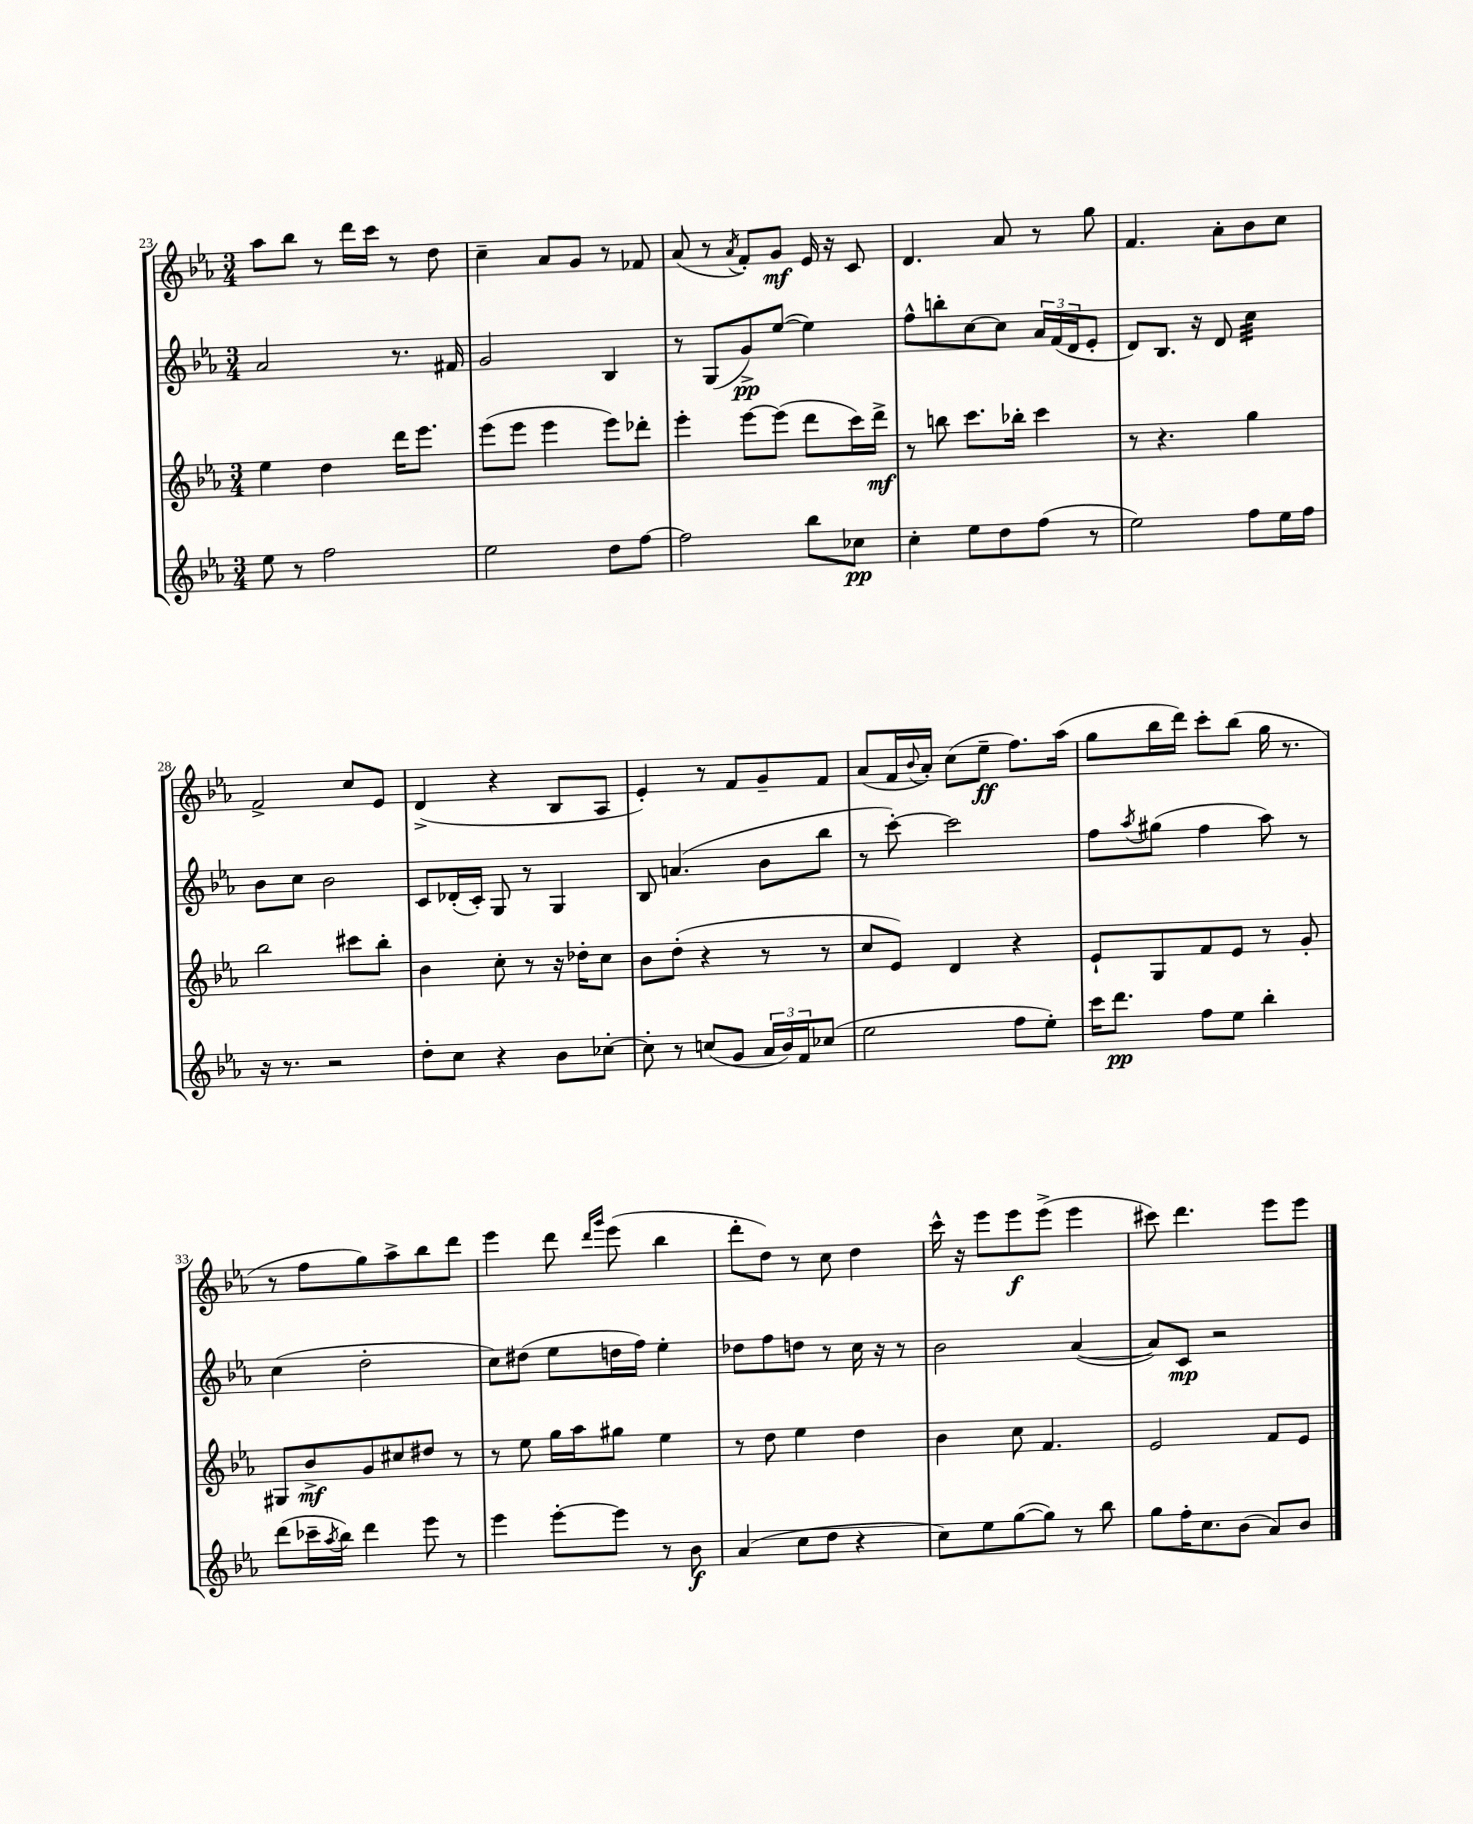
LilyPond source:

<<
\new StaffGroup <<
\new Staff = "s0" {
    \clef treble \key ees \major \numericTimeSignature \time 3/4
    aes''8 bes''8 r8 d'''16 c'''16 r8 d''8 |
    c''4-- aes'8 g'8 r8 fes'8 |
    aes'8( r8 \acciaccatura { aes'8 } f'8-.) g'8\mf ees'16 r16 c'8 |
    d'4. aes'8 r8 g''8 |
    f'4. aes'8-. bes'8 c''8 |
    f'2-> c''8 ees'8 |
    d'4->( r4 bes8 aes8 |
    ees'4-.) r8 f'8 g'8-- f'8 |
    aes'8( f'16 \appoggiatura { bes'8 } aes'16-.) c''8( ees''8--\ff f''8.) aes''16( |
    g''8 bes''16 d'''16) c'''8-. bes''8( g''16 r8. |
    r8 f''8 g''8) aes''8-> bes''8 d'''8 |
    ees'''4 d'''8 \grace { d'''16 g'''16 } ees'''8( bes''4 |
    d'''8-. d''8) r8 c''8 d''4 |
    c'''16-^ r16 ees'''8 ees'''8\f ees'''8->( ees'''4 |
    cis'''8) d'''4. ees'''8 ees'''8 \bar "|." |
}
\new Staff = "s1" {
    \clef treble \key ees \major \numericTimeSignature \time 3/4
    aes'2 r8. fis'16 |
    g'2 bes4 |
    r8 g8( g'8->\pp) ees''8~( ees''4) |
    f''8-^ b''8-. c''8~ c''8 \tuplet 3/2 { aes'16 f'16( d'16 } ees'8-. |
    d'8) bes8. r16 d'8 c''4:32 |
    bes'8 c''8 bes'2 |
    c'8 des'16-.( c'16-.) g8 r8 g4 |
    bes8 a'4.( bes'8 bes''8 |
    r8 c'''8~-.) c'''2 |
    f''8 \acciaccatura { aes''8 } gis''8( f''4 aes''8) r8 |
    c''4( d''2-. |
    c''8) dis''8( ees''8 d''16 f''16) ees''4-. |
    des''8 f''8 d''8 r8 c''16 r16 r8 |
    bes'2 aes'4~( |
    aes'8) c'8\mp r2 \bar "|." |
}
\new Staff = "s2" {
    \clef treble \key ees \major \numericTimeSignature \time 3/4
    ees''4 d''4 d'''16 ees'''8. |
    ees'''8( ees'''8 ees'''4 ees'''8) des'''8-. |
    ees'''4-. ees'''8~ ees'''8( d'''8 c'''16) d'''16->\mf |
    r8 b''8 c'''8. bes''16-. c'''4 |
    r8 r4. g''4 |
    bes''2 cis'''8 bes''8-. |
    bes'4 c''8-. r8 r16 des''16-. c''8 |
    bes'8 d''8-.( r4 r8 r8 |
    c''8 ees'8) d'4 r4 |
    ees'8-! g8 f'8 ees'8 r8 g'8-. |
    gis8 bes'8->\mf g'8 cis''8 dis''8 r8 |
    r8 ees''8 g''16 aes''16 gis''8 ees''4 |
    r8 d''8 ees''4 d''4 |
    bes'4 c''8 f'4. |
    ees'2 f'8 ees'8 \bar "|." |
}
\new Staff = "s3" {
    \clef treble \key ees \major \numericTimeSignature \time 3/4
    ees''8 r8 f''2 |
    ees''2 d''8 f''8~ |
    f''2 bes''8 ces''8\pp |
    c''4-. ees''8 d''8 f''8( r8 |
    ees''2) f''8 ees''16 f''16 |
    r16 r8. r2 |
    d''8-. c''8 r4 bes'8 ces''8~-. |
    ces''8-. r8 c''8( g'8 \tuplet 3/2 { aes'16 bes'16) f'16 } ces''8( |
    ees''2 f''8 ees''8-.) |
    c'''16 d'''8.\pp f''8 ees''8 bes''4-. |
    d'''8( ces'''16-- \acciaccatura { aes''8 } bes''16) d'''4 ees'''8 r8 |
    ees'''4 ees'''8~-. ees'''8 r8 bes'8\f |
    aes'4( c''8 d''8 r4 |
    c''8) ees''8 g''8~( g''8) r8 bes''8 |
    g''8 f''16-. c''8. bes'8( aes'8) bes'8 \bar "|." |
}
>>
>>
\layout { \context { \Score currentBarNumber = #23 } }
